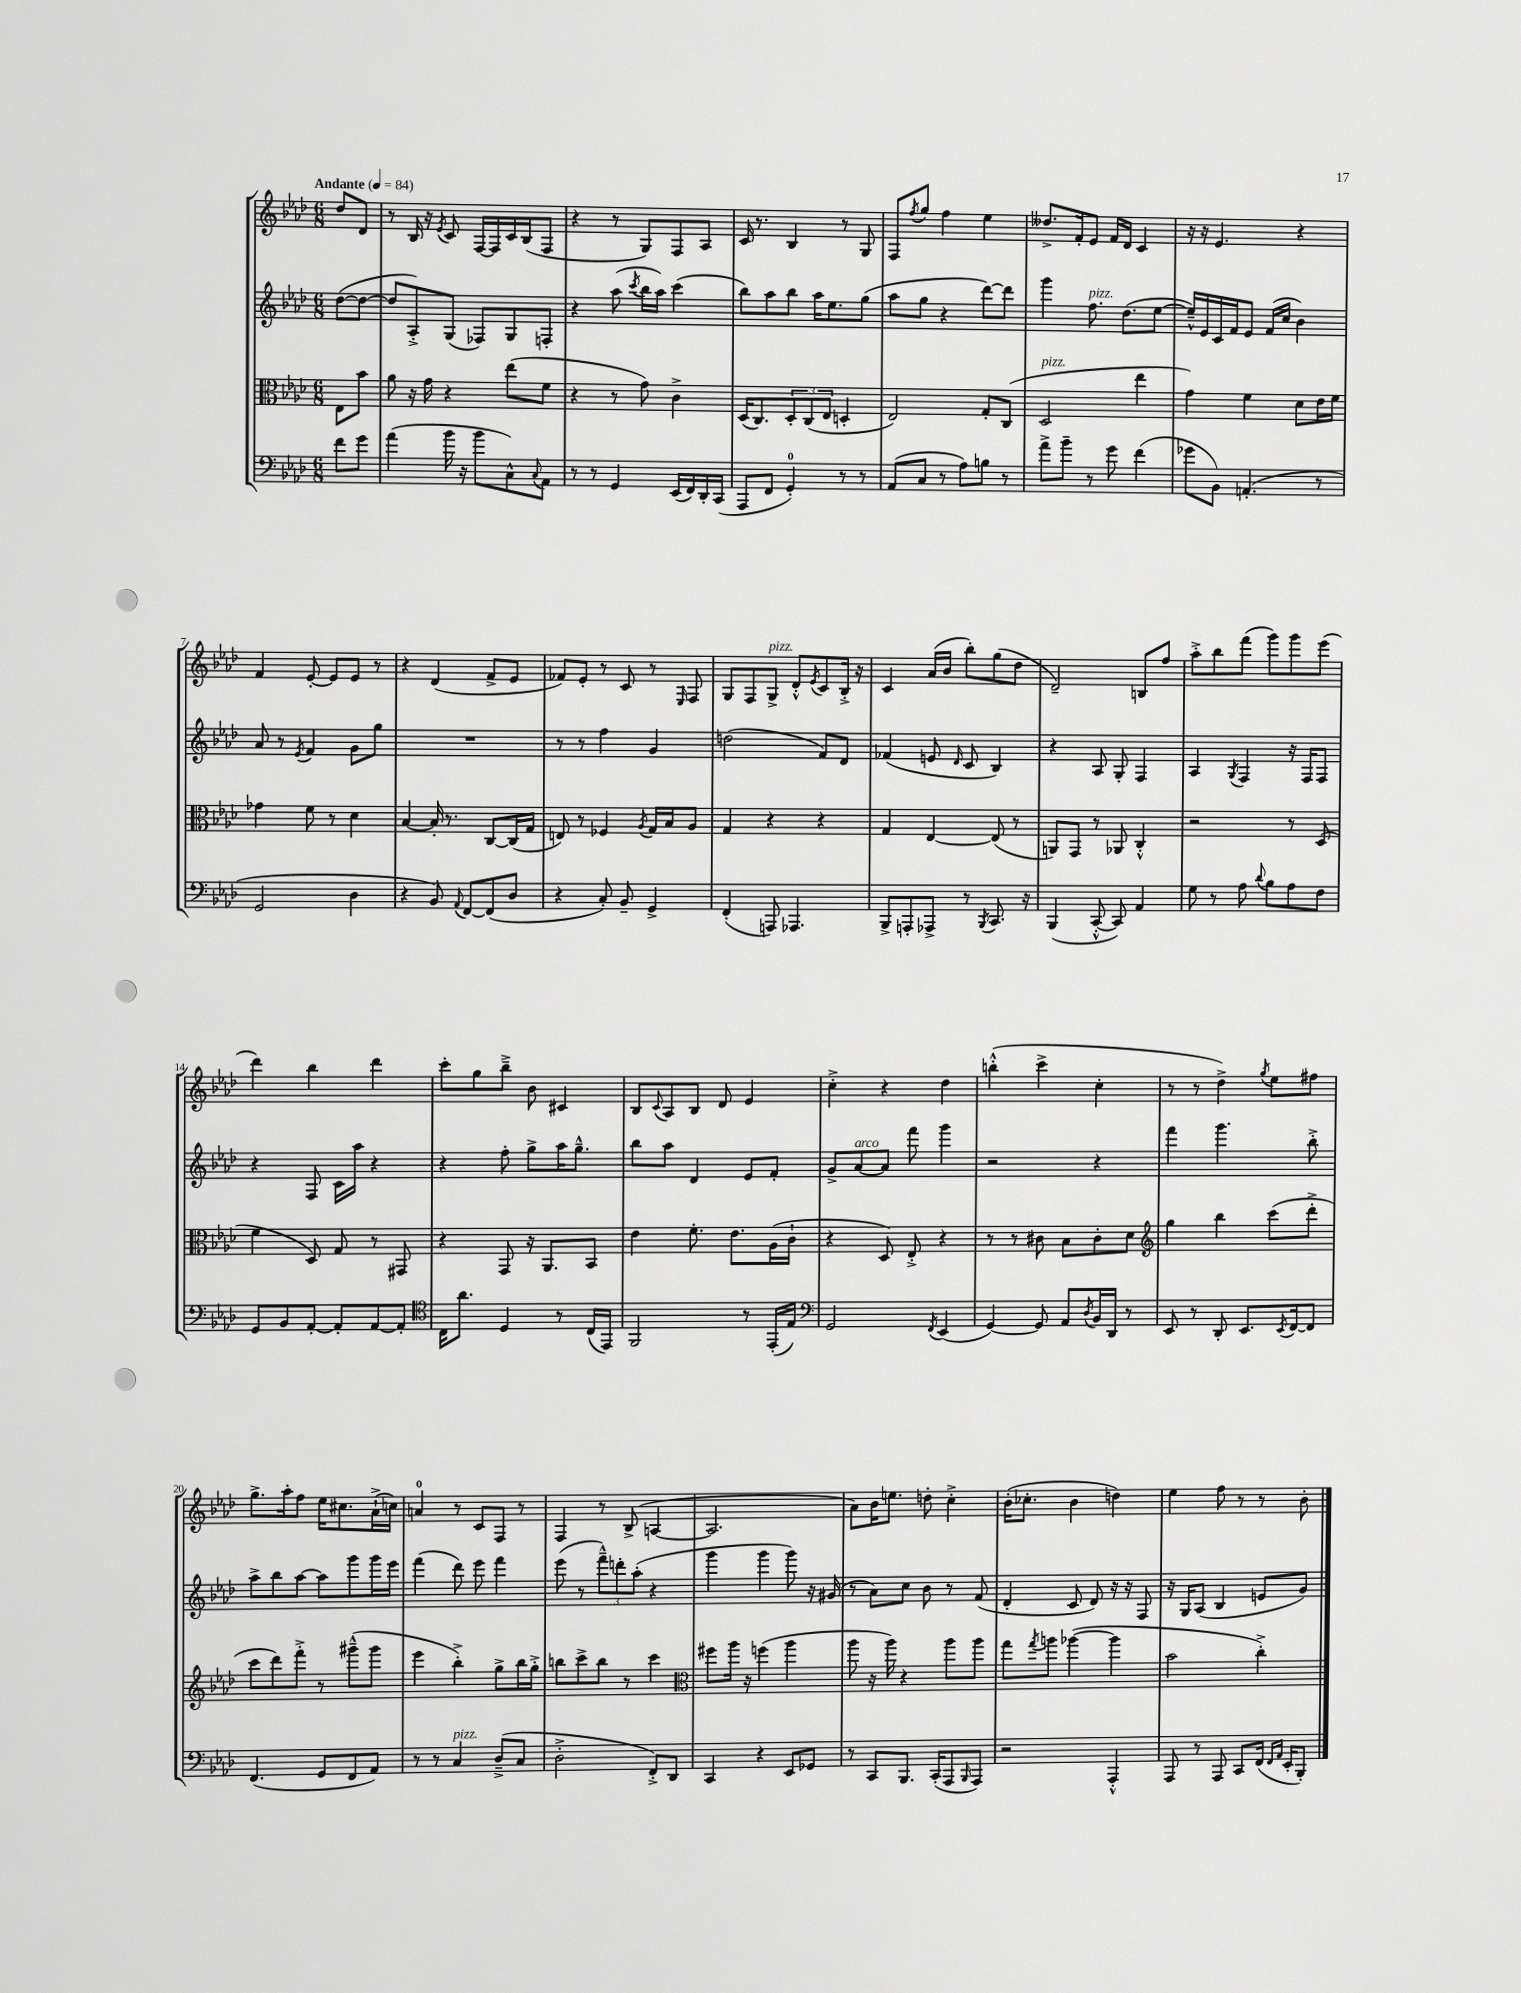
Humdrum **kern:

**kern	**kern	**kern	**kern
*staff4	*staff3	*staff2	*staff1
*clefF4	*clefC3	*clefG2	*clefG2
*k[b-e-a-d-]	*k[b-e-a-d-]	*k[b-e-a-d-]	*k[b-e-a-d-]
*M6/8	*M6/8	*M6/8	*M6/8
*MM84	*MM84	*MM84	*MM84
8f\L	8E-\L	([8dd-\L	8dd-/L
8g\J	8b-\J	8dd-\_J	8d-/J
=	=	=	=
(4a-\	8a-\	8dd-/]L	8r
.	16r	8A-'^/)	16B-/
.	16g\	.	16r
.	.	.	8qe-/
16b-\	4r	(8G/J	8c/
16r	.	.	.
8b-\L	.	8F-/L)	[16F/LL
.	.	.	16F/]
8C^^\)	(8ee-\L	8G/	16c/
.	.	.	(16B-/J
8qqC/	.	.	.
8AA-\J	8f\J	8F'/J	8F/J
=	=	=	=
8r	4r	4r	4r
8r	.	.	.
4GG/	8r	(8aa-\	8r
.	.	8qccc/	.
.	8g\)	16bb-\LL	8G/L)
.	.	16aa-\JJ)	.
(16EE-/LL	4c^\	(4ccc\	8F/
16FF/)	.	.	.
16DD-'/	.	.	8A-/J
(16CC/JJ	.	.	.
=	=	=	=
8AAA-/L	(16D-/LK	8bb-\L)	16c/
.	8.C/)	.	8.r
8FF/J	.	8aa-\	.
4GG'/)	12D-'/	8bb-\J	4B-/
.	(12C/	.	.
.	.	16aa-\LK	.
.	12E-/J	.	.
.	.	8.ee-\	.
8r	4D'/	.	8r
8r	.	(8gg\J	8G/
=	=	=	=
(8AA-/L	2E-/)	8aa-\L	8F/L
.	.	.	8qff/
8C/J	.	8gg\J	8gg/J
8r	.	4r	4ff\
8A-\L)	.	.	.
8B\J	8G'/L	[8ddd-\L)	4ee-\
8r	(8C/J	8ddd-\]J	.
=	=	=	=
8a-^\L	2D-/	4ggg\	8.dd--^/L
8b-~\J	.	.	.
.	.	.	16f'/k
8r	.	8.ff\	8e-/J
8g\	.	.	16f/LL
.	.	(8.dd-\L	16d-/JJ
(4f\	4ee-\	.	4c/
.	.	[8ee-\J	.
=	=	=	=
8g-\L	4g\)	16ee-~^^/]LL)	16r
.	.	16e-/	16r
8BB-\J)	.	16c/	4.e-/
.	.	16f/J	.
(4.AA'/	4f\	8e-/J	.
.	.	(16f/LL	.
.	.	16cc/JJ	.
.	8d-\L	4b-\)	4r
8r	16e-\L	.	.
.	16f\JJ	.	.
=	=	=	=
2GG/	4g-\	8a-/	4f/
.	.	8r	.
.	.	8qe-/	.
.	8f\	4f/	[8e-'/
.	8r	.	8e-/]L
4D-\	4d-\	8g\L	8e-/J
.	.	8gg\J	8r
=	=	=	=
4r	[4B-/	2.r	4r
8BB-/)	16B-'/]	.	(4d-/
.	8.r	.	.
8qqAA-/	.	.	.
[8FF/L	.	.	.
(8FF/]	[8C/L	.	8f^/L
8D-/J	(16C/]L	.	8e-/J
.	16G/JJ	.	.
=	=	=	=
4r	8E/)	8r	8f-/L)
.	8r	8r	8e-'/J
8C'/)	4F-/	4ff\	8r
8BB-~/	.	.	8c/
.	8qA-/	.	.
4GG^/	16G/LL	4g/	8r
.	16B-/J	.	.
.	.	.	16qqE-/
.	8A-/J	.	8F/
=	=	=	=
(4FF'/	4G/	(2dd\	8G/L
.	.	.	8F/
8AAA/)	4r	.	8G^/J
4.AAA-/	.	.	8d-'^^/L
.	.	.	8qe-/
.	4r	8f/L)	8c/
.	.	8d-/J	16B-'^/Jk
.	.	.	16r
=	=	=	=
8BBB-^/L	4G/	(4f-/	4c/
8AAA'/	.	.	.
8AAA-^/J	[4E-/	8e/	(16a-/LL
.	.	.	16b-/JJ
.	.	16qqd-/	.
8r	.	8c/	8bb-'\L)
8qBBB-/	.	.	.
8.CC/	(8E-/]	4B-/)	(8gg\
.	8r	.	8dd-\J
16r	.	.	.
=	=	=	=
(4BBB-/	8AA/L)	4r	2d-~/)
.	8GG/J	.	.
[8CC'^^/	8r	8A-/	.
8CC/])	8AA-/	8G'/	.
4AA-/	4C'^^/	4F/	8B/L
.	.	.	8ff/J
=	=	=	=
8G\	2r	4A-/	8aa-'^\L
8r	.	.	8bb-\
.	.	8qG/	.
8A-\	.	4F/	(8fff\J
8qqd-/	.	.	.
8B-\L	.	.	8ggg\L)
8A-\	8r	16r	8ggg\
.	.	16F/LK	.
8F\J	(8D-/	8F/J	(8eee-\J
=	=	=	=
8GG/L	4f\	4r	4ddd-\)
8BB-/	.	.	.
[8AA-'/J	8D-/)	8F/	4bb-\
8AA-'/]L	8G/	16c\LL	.
.	.	16aa-\JJ	.
[8AA-/	8r	4r	4ddd-\
8AA-'/]J	8GG#/	.	.
=	=	=	=
*clefC4	*	*	*
16C\LK	4r	4r	8ccc'\L
8.a-\J	.	.	.
.	.	.	8gg\
4D-/	8GG/	8ff'\	8bb-~^\J
.	16r	8gg^\L	8b-\
.	8.AA-/L	.	.
8r	.	16aa-\K	4c#/
.	.	8.gg~^^\J	.
(16C/LL	8BB-/J	.	.
16EE-/JJ)	.	.	.
=	=	=	=
2FF/	4e-\	8bb-\L	8B-/L
.	.	.	8qqc/
.	.	8aa-\J	8A-/
.	8.f'\	4d-/	8B-/J
.	.	.	8d-/
.	8.e-\L	.	.
8r	.	8e-/L	4e-/
(16EE-'/LL	(16A-\L	8f'/J	.
16E-/JJ)	16c`\JJ	.	.
=	=	=	=
*clefF4	*	*	*
2GG/	4r	8g^/L	4cc'^\
.	.	[8a-/	.
.	8D-/)	8a-/]J	4r
.	8E-'^/	8fff\	.
8qFF/	.	.	.
(4EE-/	4r	4ggg\	4dd-\
=	=	=	=
[4GG/)	8r	2r	(4bb'^^\
.	8r	.	.
8GG/]	8c#\	.	4ccc^\
8AA-/L	8B-\L	.	.
8qD-/	.	.	.
16BB-/L	8c#'\	4r	4cc'\
16DD-/JJ	.	.	.
8r	8d-\J	.	.
=	=	=	=
*	*clefG2	*	*
8EE-/	4gg\	4fff\	8r
8r	.	.	8r
8DD-'/	4bb-\	4.ggg\	4dd-^\)
8.EE-/L	.	.	.
.	.	.	8qgg/
.	(8ccc\L	.	8ee-\L
8qEE-/	.	.	.
[16FF/k	.	.	.
8FF/]J	8ddd-'^\J	8bb-'^\	8ff#\J
=	=	=	=
(4.FF/	8ccc\L	8aa-^\L	8.gg^\L
.	8ddd-\)	8bb-\	.
.	.	.	16aa-'\k
.	8fff'^\J	[8aa-\J	8ff\J
8GG/L	8r	8aa-\]L	16ee-\LK
.	.	.	8.cc#\
8FF/	(8ggg#~^^\L	8ggg\	.
8AA-/J)	8ggg#\J	16ggg\L	(16a-`^\L
.	.	16eee-\JJ	16cc\JJ)
=	=	=	=
8r	4eee-\	(4fff\	4a/
8r	.	.	.
4C/	4bb-'^\)	8ddd-\)	8r
.	.	8eee-\	8c/L
(8D-~^/L	8gg^\L	4fff\	8F/J
8C/J	16bb-\L	.	8r
.	16gg'^\JJ	.	.
=	=	=	=
2D-'^\	8bb\L	(8eee-\	4F/
.	8ccc^\	8r	.
.	8bb\J	12fff~^^\L)	8r
.	.	12ddd'\	.
.	8r	.	(8B-^/
.	.	(12aa-'\J	.
8FF'^/L)	4ccc\	4r	[4A/
8DD-/J	.	.	.
=	=	=	=
*	*clefC3	*	*
4CC/	8ff#\L	4ggg\	2.A/]
.	16aa-\Jk	.	.
.	16r	.	.
4r	(4ff\	4ggg\	.
8EE-/L	4aa-\	8ggg\)	.
8GG-/J	.	16r	.
.	.	(16g#/	.
=	=	=	=
8r	8aa-\	8r	8a-\L)
8CC/L	16r	8a-\L)	16b-\K
.	16aa-\)	.	8.ee\J
8.BBB-/J	4r	8cc\J	.
.	.	8b-\	8dd'\
(16CC'/LK	.	.	.
8AAA-/	8aa-\L	8r	4cc'^\
16qqBBB-/	.	.	.
8AAA-/J)	8aa-\J	(8f/	.
=	=	=	=
2r	8gg\L	4d-'/	(16b-'\LK
.	.	.	8.cc-'\J
.	8qgg/	.	.
.	8aa\J	.	.
.	([4aa-\	8c/	4b-\
.	.	8d-/)	.
4AAA-'^^/	4aa-\]	16r	4dd\)
.	.	16r	.
.	.	8F/	.
=	=	=	=
8AAA-/	2b-\	16r	4ee-\
.	.	16G/LK	.
8r	.	(8A-/J	.
8AAA-/	.	4B-/	8ff\
8CC/L	.	.	8r
(16FF/Jk	4cc'^\)	8e/L	8r
16qqFF/LL	.	.	.
16qqAA-/JJ	.	.	.
16EE-'/LK	.	.	.
8BBB-'/J)	.	8g/J)	8b-'\
==	==	==	==
*-	*-	*-	*-
